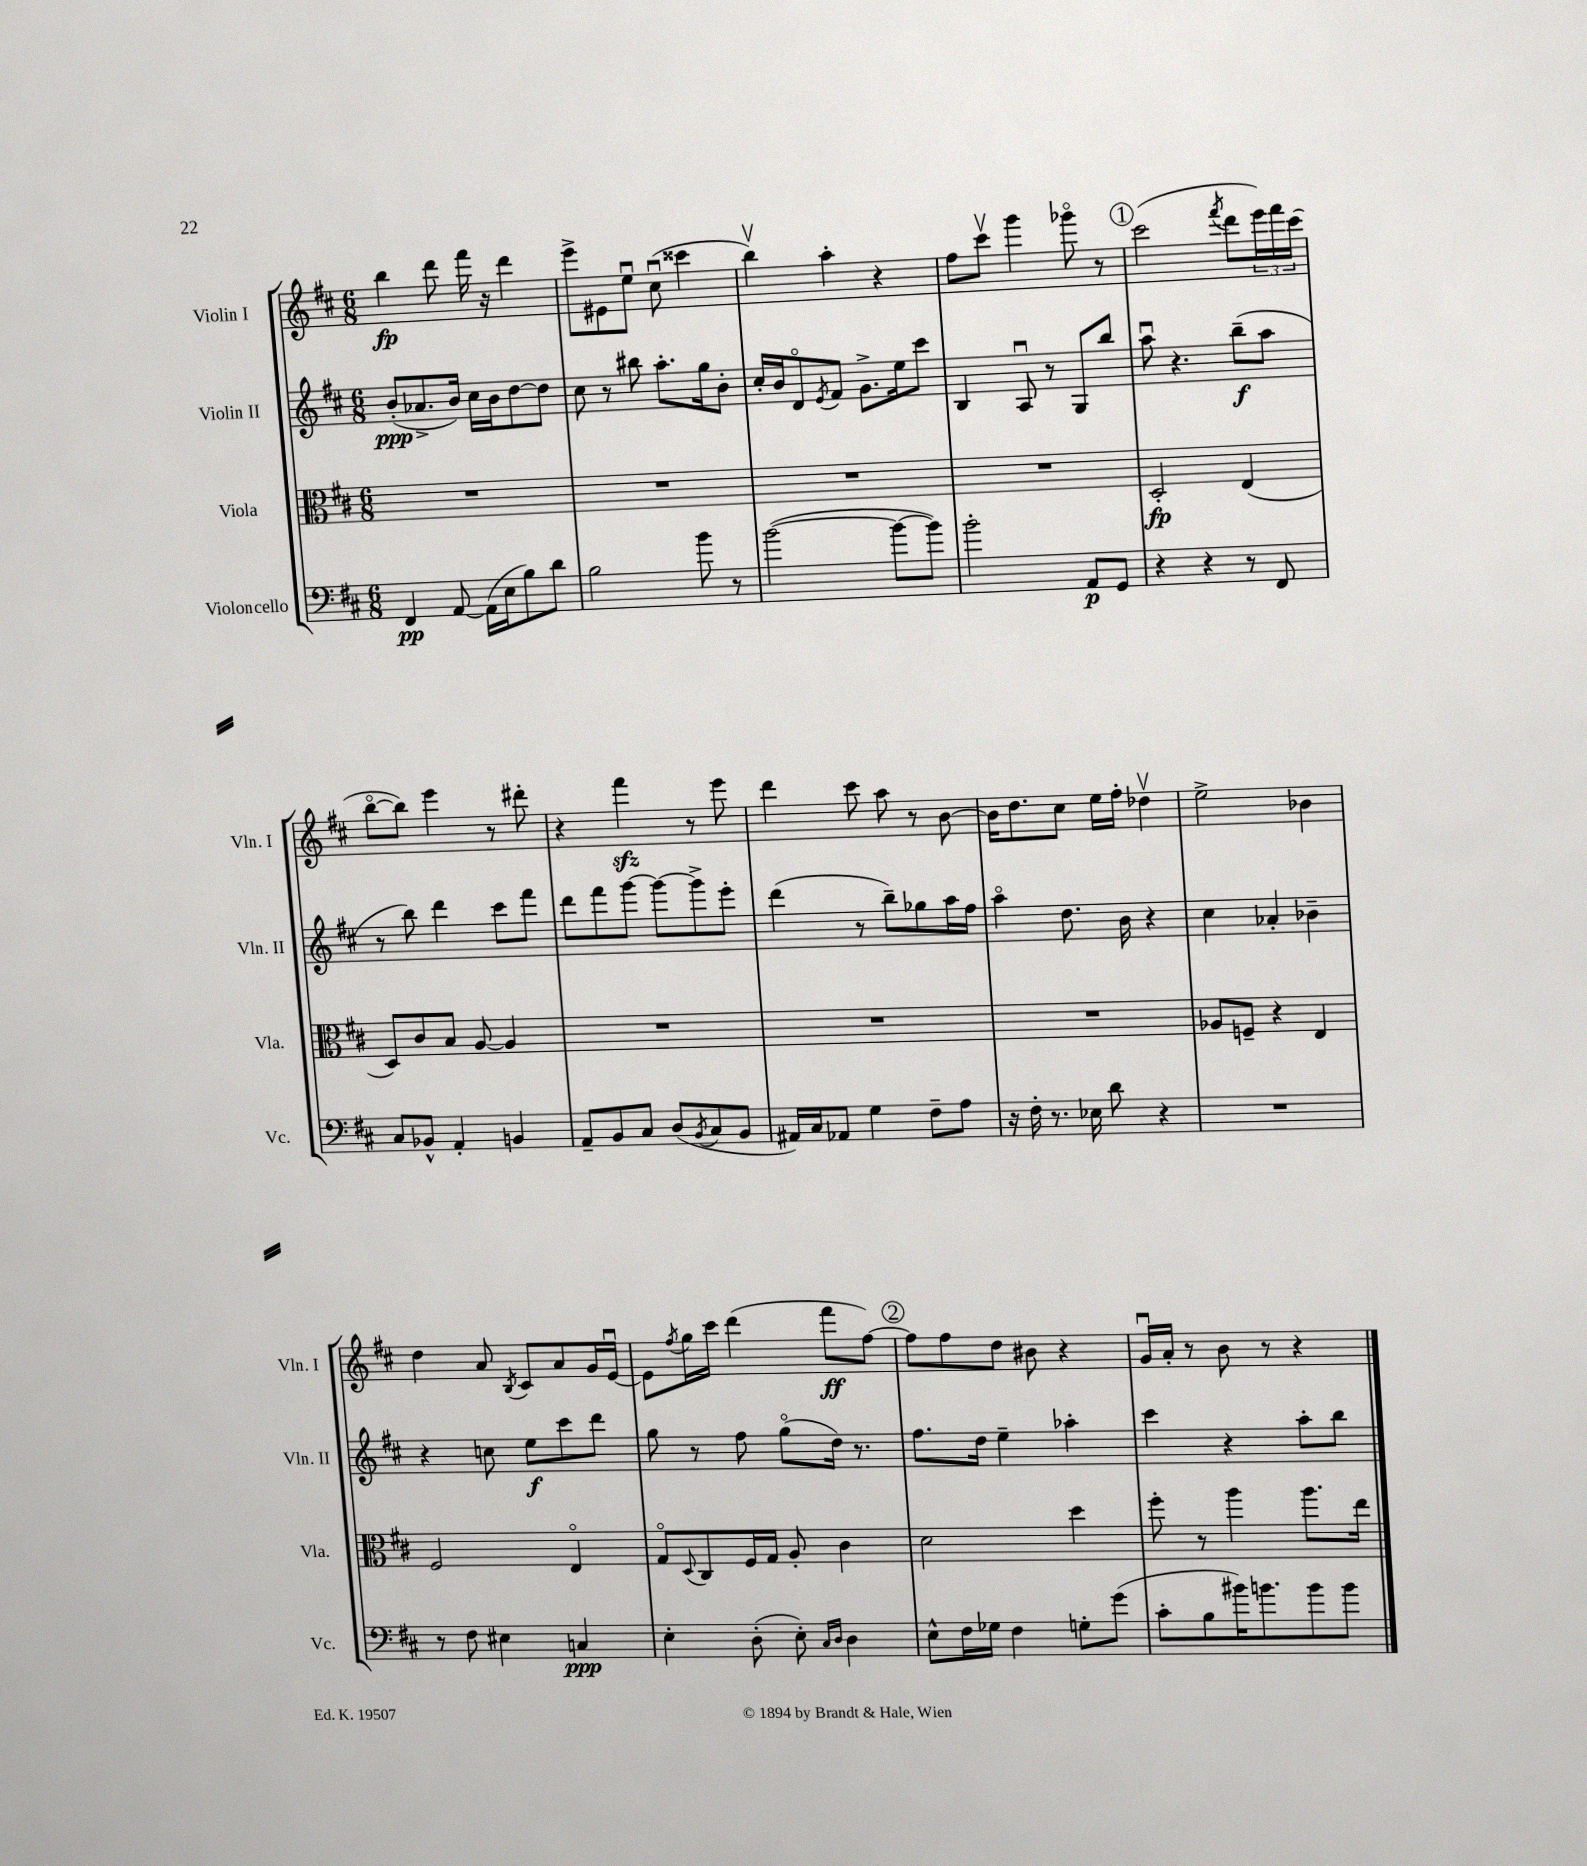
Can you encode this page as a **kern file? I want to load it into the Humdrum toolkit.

**kern	**dynam	**kern	**dynam	**kern	**dynam	**kern	**dynam
*part4	*part4	*part3	*part3	*part2	*part2	*part1	*part1
*staff4	*staff4	*staff3	*staff3	*staff2	*staff2	*staff1	*staff1
*I"Violoncello	*	*I"Viola	*	*I"Violin II	*	*I"Violin I	*
*I'Vc.	*	*I'Vla.	*	*I'Vln. II	*	*I'Vln. I	*
*clefF4	*	*clefC3	*	*clefG2	*	*clefG2	*
*k[f#c#]	*	*k[f#c#]	*	*k[f#c#]	*	*k[f#c#]	*
*M6/8	*	*M6/8	*	*M6/8	*	*M6/8	*
=1	=1	=1	=1	=1	=1	=1	=1
4FF#/	pp	2.r	.	(8b'/L	ppp	4bb\	fp
.	.	.	.	8.a-X^/	.	.	.
[8AA/	.	.	.	.	.	8ddd\	.
.	.	.	.	16b/Jk)	.	.	.
(16AA\LL]	.	.	.	16cc#\LL	.	16fff#\	.
16E\J	.	.	.	16b\J	.	16r	.
8B\)	.	.	.	[8dd\	.	4ddd\	.
8d\J	.	.	.	8dd\J]	.	.	.
=2	=2	=2	=2	=2	=2	=2	=2
2B\	.	2.r	.	8cc#\	.	8eee^\L	.
.	.	.	.	8r	.	8e#X\	.
.	.	.	.	8bb#X\	.	8eeu\J	.
.	.	.	.	8.aa'\L	.	(8cc#u\	.
8b\	.	.	.	.	.	4ccc##X\	.
.	.	.	.	16gg\k	.	.	.
8r	.	.	.	8b'\J	.	.	.
=3	=3	=3	=3	=3	=3	=3	=3
([2b\	.	2.r	.	16cc#'/LL	.	4bbv\)	.
.	.	.	.	16b/J	.	.	.
.	.	.	.	8d/	.	.	.
.	.	.	.	8qe/	.	.	.
.	.	.	.	8f#/J	.	4aa'\	.
.	.	.	.	8.g^\L	.	.	.
8b\L_	.	.	.	.	.	4r	.
.	.	.	.	16ee\k	.	.	.
8b\J])	.	.	.	8ccc#\J	.	.	.
=4	=4	=4	=4	=4	=4	=4	=4
2b'\	.	2.r	.	4B/	.	8ff#\L	.
.	.	.	.	.	.	8ccc#v\J	.
.	.	.	.	8Au/	.	4ggg\	.
.	.	.	.	8r	.	.	.
8AA/L	p	.	.	8G/L	.	8ggg-X\	.
8GG/J	.	.	.	8bb/J	.	8r	.
!!LO:REH:place=s1:t=1
=5	=5	=5	=5	=5	=5	=5	=5
4r	.	2D'/	fp	8aau\	.	(2ccc#\	.
.	.	.	.	4.r	.	.	.
4r	.	.	.	.	.	.	.
.	.	.	.	.	.	8qfff#/	.
8r	.	(4E/	.	(8bb~\L	f	8ddd\L	.
8FF#/	.	.	.	8aa\J	.	24eee\L)	.
.	.	.	.	.	.	24fff#\	.
.	.	.	.	.	.	(24ccc#\JJ	.
!!LO:LB:g=z
=6	=6	=6	=6	=6	=6	=6	=6
8C#/L	.	8D/L)	.	8r	.	[8bb\L	.
8BB-X^^/J	.	8c#/	.	8bb\)	.	8bb\J])	.
4AA'/	.	8B/J	.	4ddd\	.	4eee\	.
.	.	[8A/	.	.	.	.	.
4BBn/	.	4A/]	.	8ccc#\L	.	8r	.
.	.	.	.	8fff#\J	.	8ddd#X'\	.
=7	=7	=7	=7	=7	=7	=7	=7
8AA~/L	.	2.r	.	8ddd\L	.	4r	.
8BB/	.	.	.	8fff#\	.	.	.
8C#/J	.	.	.	[8ggg\J	.	4fff#zz\	.
(8D/L	.	.	.	8ggg\L_	.	.	.
8qBB/	.	.	.	.	.	.	.
8C#/	.	.	.	8ggg^\]	.	8r	.
8BB/J	.	.	.	8eee'\J	.	8eee\	.
=8	=8	=8	=8	=8	=8	=8	=8
16AA#X/LL)	.	2.r	.	(4ddd\	.	4ddd\	.
16C#/J	.	.	.	.	.	.	.
8AA-X/J	.	.	.	.	.	.	.
4G\	.	.	.	8r	.	8ccc#\	.
.	.	.	.	8bb~\L)	.	8aa\	.
8F#~\L	.	.	.	8gg-X\	.	8r	.
8A\J	.	.	.	16aa\L	.	[8b\	.
.	.	.	.	16ff#\JJ	.	.	.
=9	=9	=9	=9	=9	=9	=9	=9
16r	.	2.r	.	4aa\	.	16b\KL]	.
16F#'\	.	.	.	.	.	8.dd\	.
8.r	.	.	.	.	.	.	.
.	.	.	.	8.dd\	.	8cc#\J	.
16E-X\	.	.	.	.	.	.	.
8d\	.	.	.	.	.	16ee\LL	.
.	.	.	.	16b\	.	16ff#'\JJ	.
4r	.	.	.	4r	.	4dd-Xv\	.
=10	=10	=10	=10	=10	=10	=10	=10
2.r	.	8A-X/L	.	4cc#\	.	2ee^\	.
.	.	8Fn~/J	.	.	.	.	.
.	.	4r	.	4a-X'/	.	.	.
.	.	4E/	.	4b-X~\	.	4b-X\	.
!!LO:LB:g=z
=11	=11	=11	=11	=11	=11	=11	=11
8r	.	2F#/	.	4r	.	4dd\	.
8F#\	.	.	.	.	.	.	.
4E#X\	.	.	.	8ccn\	.	8a/	.
.	.	.	.	.	.	8qB/	.
.	.	.	.	8ee\L	f	8c#/L	.
4Cn/	ppp	4E/	.	8ccc#\	.	8a/	.
.	.	.	.	8ddd\J	.	16g/L	.
.	.	.	.	.	.	[16eu/JJ	.
=12	=12	=12	=12	=12	=12	=12	=12
4E'\	.	8G/L	.	8gg\	.	8e\L]	.
.	.	8qqD/	.	.	.	8qff#/	.
.	.	8C#/	.	8r	.	16gg\L	.
.	.	.	.	.	.	16ccc#\JJ	.
(8D'\	.	16F#/L	.	8ff#\	.	(4ddd\	.
.	.	16G/JJ	.	.	.	.	.
8E'\)	.	8A'/	.	(8gg\L	.	.	.
16qqC#/LL	.	.	.	.	.	.	.
16qqD/JJ	.	.	.	.	.	.	.
4D\	.	4c#\	.	16dd\Jk)	.	8fff#\L	ff
.	.	.	.	8.r	.	.	.
.	.	.	.	.	.	[8ff#\J)	.
!!LO:REH:place=s1:t=2
=13	=13	=13	=13	=13	=13	=13	=13
8E^^\L	.	2d\	.	8.ff#\L	.	8ff#\L]	.
16F#\L	.	.	.	.	.	8ff#\	.
16G-X\JJ	.	.	.	16dd\Jk	.	.	.
4F#\	.	.	.	4ee~\	.	8dd\J	.
.	.	.	.	.	.	8b#X\	.
8Gn'\L	.	4dd\	.	4aa-X'\	.	4r	.
(8g\J	.	.	.	.	.	.	.
=14	=14	=14	=14	=14	=14	=14	=14
8c#'\L	.	8ff#'\	.	4ccc#\	.	16gu/LL	.
.	.	.	.	.	.	16a'/JJ	.
8B\	.	8r	.	.	.	8r	.
16b#X\K)	.	4aa\	.	4r	.	8b\	.
8.bn\	.	.	.	.	.	.	.
.	.	.	.	.	.	8r	.
8b\	.	8.aa\L	.	8aa'\L	.	4r	.
8b\J	.	.	.	8bb\J	.	.	.
.	.	16ee\Jk	.	.	.	.	.
==	==	==	==	==	==	==	==
*-	*-	*-	*-	*-	*-	*-	*-
